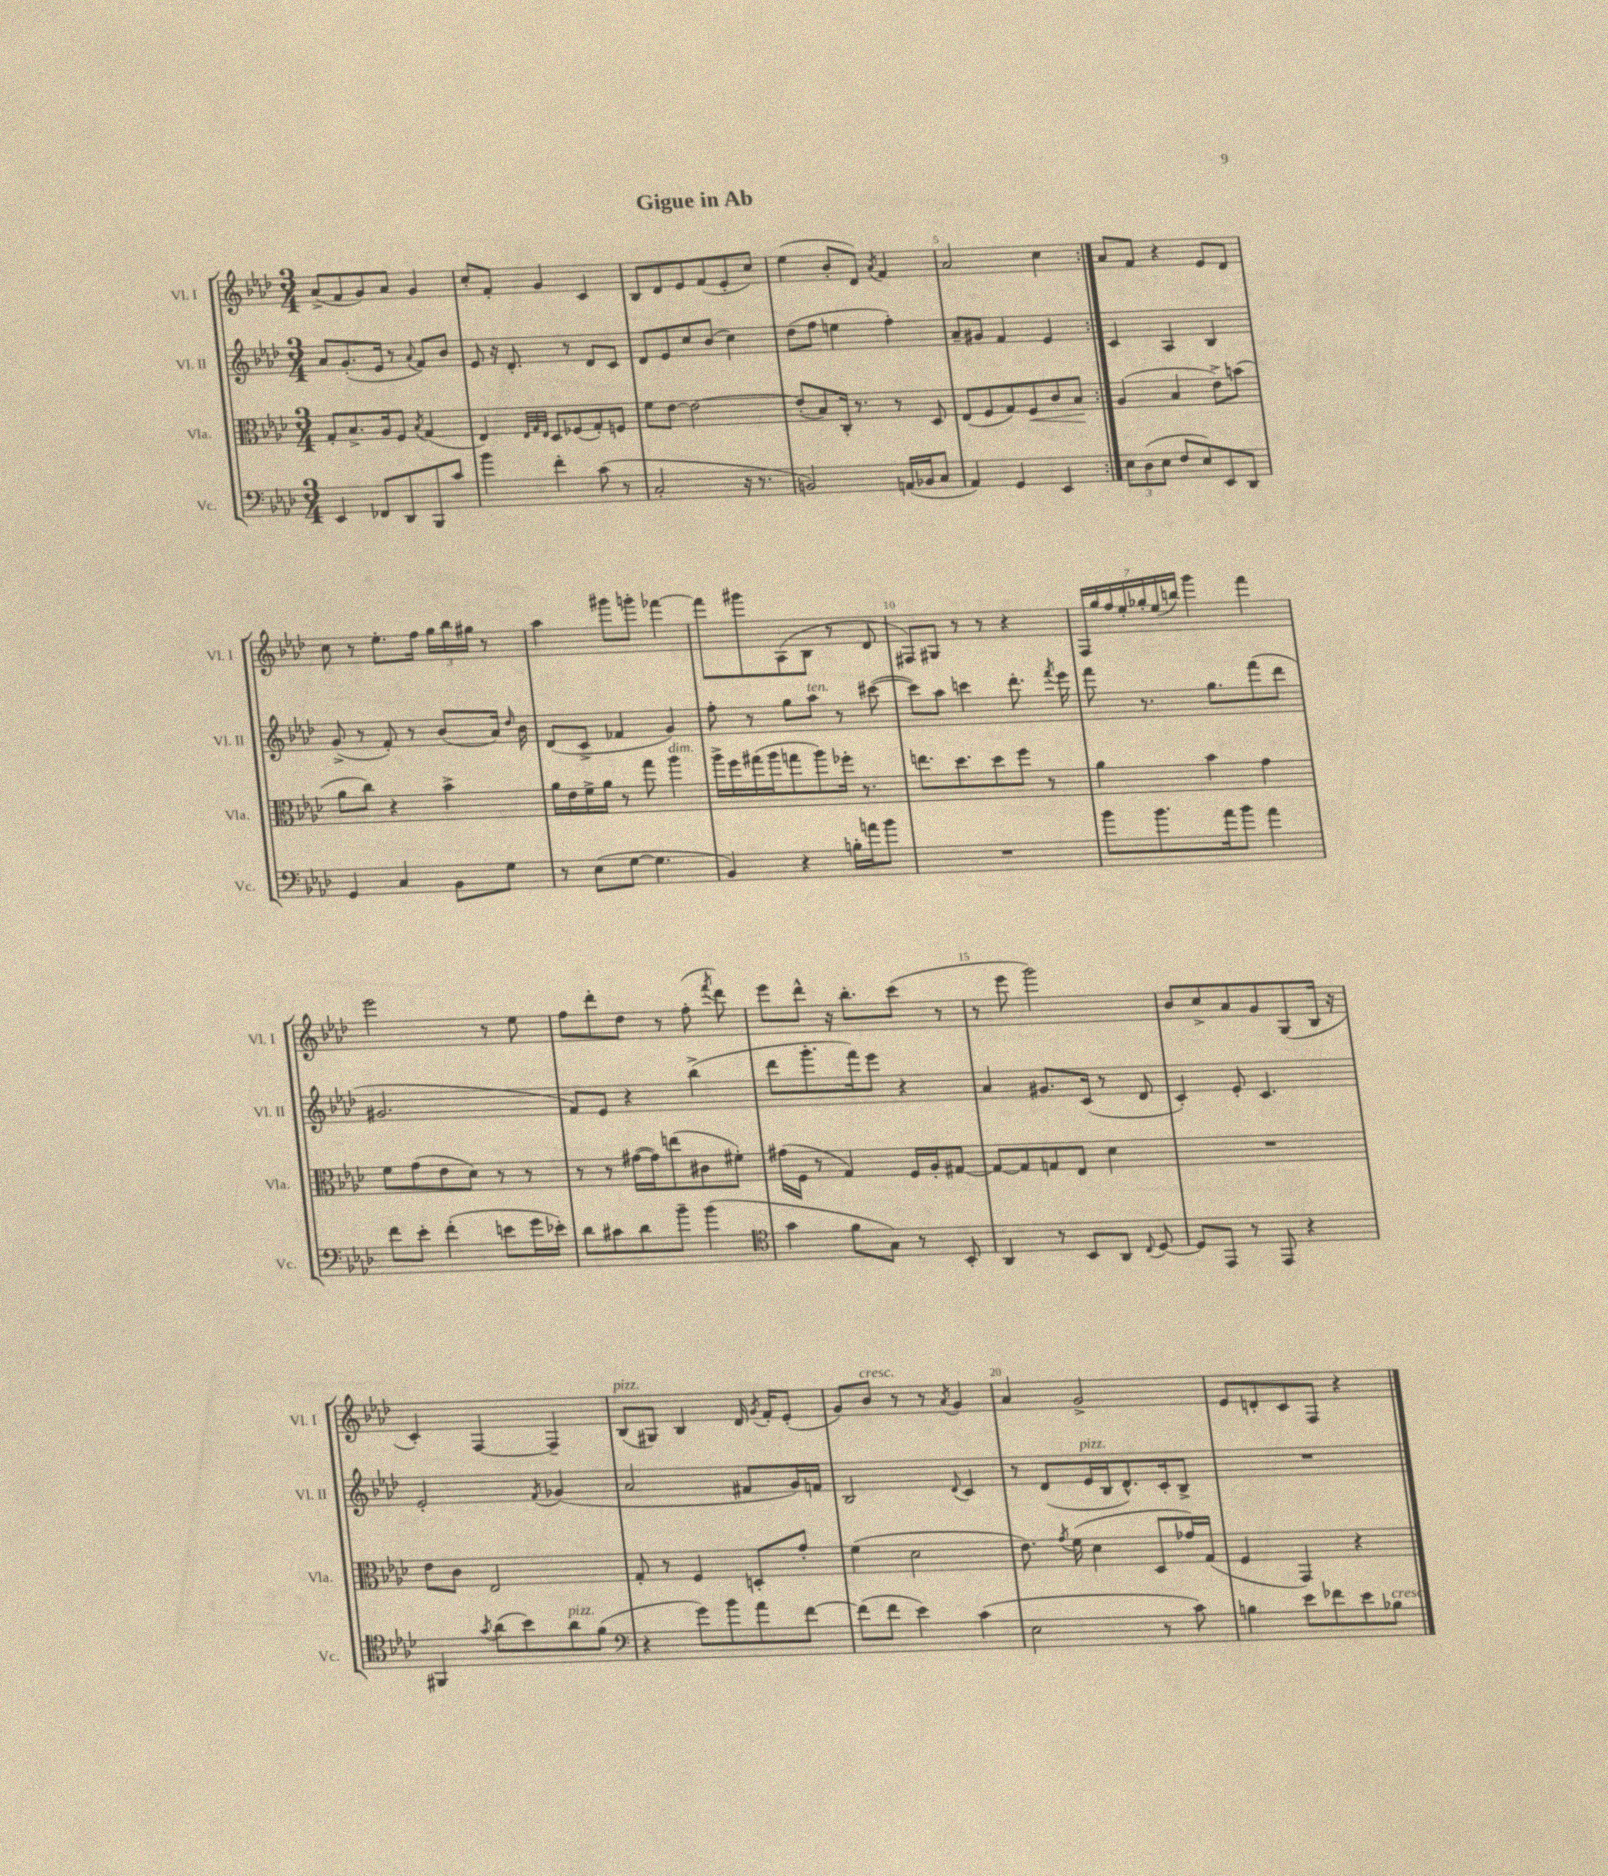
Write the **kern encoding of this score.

**kern	**kern	**kern	**kern
*staff4	*staff3	*staff2	*staff1
*clefF4	*clefC3	*clefG2	*clefG2
*k[b-e-a-d-]	*k[b-e-a-d-]	*k[b-e-a-d-]	*k[b-e-a-d-]
*M3/4	*M3/4	*M3/4	*M3/4
4EE-	8G'	8a-	(8a-^
.	8.B-^	(8.g'	8f
8FF-	.	.	8g)
.	16A-	16e-	.
8DD-	8F	8r	8a-
.	8qB-	8qqa-	.
8BBB-	(4G	8f)	4g
8c	.	8b-	.
=	=	=	=
4b-	4E-)	8e-	8cc'
.	.	16r	8f'
.	.	8.d-'	.
.	32qqE-	.	.
.	32qqG	.	.
.	32qqE-	.	.
4f'	8D-	.	4g
.	(8F-	8r	.
(8c	8G')	8d-	4c
8r	8F	8c	.
=	=	=	=
2C'	8f	8d-	8B-
.	[8e-	8e-	8d-
.	2e-_	8cc	8e-
.	.	(8b-	(8f
16r	.	4cc)	8e-'
8.r	.	.	.
.	.	.	8cc)
=	=	=	=
2BB)	(8e-']	(8dd-	(4ee-
.	8B-)	8ff	.
.	16C'	4ee	8b-'
.	8.r	.	.
.	.	.	8d-)
.	.	.	8qa-
(16AA	8r	4ff')	4f
16BB-	.	.	.
8C	8D-	.	.
=	=	=	=
4AA-)	(8E-	8a-~	2a-
.	8F	8g#	.
4GG	8G)	4f	.
.	8F	.	.
4EE-	8c	4e-	4cc
.	8B-	.	.
=:|!	=:|!	=:|!	=:|!
12E-	(4A-	4c	8a-
(12D-	.	.	.
.	.	.	8f
12E-	.	.	.
8F	4B-	4A-	4r
8E-)	.	.	.
8EE-	8e-^)	4B-	8e-
8DD-	(8b	.	8d-
=	=	=	=
4GG	8a-	(8g^	8cc
.	8cc)	8r	8r
4C	4r	8f')	8.ee-'
.	.	8r	.
.	.	.	16ff
8BB-	4b-^	(8b-	24gg
.	.	.	24bb-
.	.	.	24gg#
8G	.	16a-)	8r
.	.	16qqdd-	.
.	.	16b-	.
=	=	=	=
8r	16a-	(8d-	4aa-
.	16e-	.	.
(8E-	16f^	8c^	.
.	16a-	.	.
[8G	8r	4f-	8ggg#
4.G]	8gg	.	8ggg'
.	4aa-	4g)	[4fff-
=	=	=	=
4BB-)	16aa-^	8ff'	8fff-]
.	16ff	.	.
.	(16gg#	8r	8ggg#
.	16aa-	.	.
4r	8gg	8gg	(8A-
.	8aa-)	8aa-	8B-
16B'	16ff-'	8r	8r
16a	8.r	.	.
8b-	.	([8ccc#	8d-
=	=	=	=
2.r	8.ee	8ccc#])	8F#)
.	.	8aa-	8G#
.	8.dd-	.	.
.	.	4ccc	8r
.	8dd-	.	8r
.	8ff	8.ddd-'	4r
.	8r	.	.
.	.	8qfff	.
.	.	16eee-	.
=	=	=	=
8b-	4a-	8fff	28F
.	.	.	28gg
.	.	.	28ff
.	.	.	28ee-'
8.b-	.	8.r	.
.	.	.	28gg-'
.	.	.	(28ee-
.	.	.	28bb)
.	4b-	.	4ggg
16a-	.	8.gg	.
8b-	.	.	.
4a-	4g	(8fff	4fff
.	.	8ddd-	.
=	=	=	=
8f	8f	2.g#	2eee-
8e-'	(8g	.	.
(4f'	8e-	.	.
.	8d-)	.	.
8e	8r	.	8r
16g	8r	.	8ee-
16e-')	.	.	.
=	=	=	=
8d-	8r	8f)	8ff
8c#	8r	8e-	8ddd-'
8d-	([16g#	4r	8dd-
.	16g#])	.	.
8b-~	(8ee	.	8r
(4b-	8c#	(4bb-^	(8ff'
.	.	.	8qfff
.	8f#')	.	8ddd-)
=	=	=	=
*clefC4	*	*	*
4g	(16g#	8ddd-	8eee-
.	16F	.	.
.	8r	8.ggg'	8ddd-^^
8f	4G)	.	16r
.	.	16fff)	8.bb-'
8G)	.	8eee-	.
8r	16F	4r	(8ccc
.	16A-'	.	.
8BB-'	[8G#	.	8r
=	=	=	=
4AA-	8G#_	4a-	8r
.	8G#]	.	8eee-
8r	8G	8.g#	2ggg)
8BB-	8E-	.	.
.	.	(16c	.
8AA-	4d-	8r	.
8qqC	.	.	.
[8D-	.	8d-	.
=	=	=	=
8D-]	2.r	4c')	8b-
8EE-	.	.	8cc^
8r	.	8e-'	8a-
8EE-	.	4.c	8g
4r	.	.	(8G
.	.	.	16B-
.	.	.	16r
=	=	=	=
4FF#	8e-	2e-'	4c')
.	8c	.	.
8qg	.	.	.
(8a-	2E-	.	[4F
8b-)	.	.	.
.	.	8qf	.
8a-	.	(4g-	4F~]
(8f	.	.	.
=	=	=	=
*clefF4	*	*	*
4r	8G'	2a-	(8B-
.	8r	.	8G#)
8g)	4F	.	4B-
8b-	.	.	.
8a-	8D'	8f#	16d-
.	.	.	8qg
.	.	.	16f'
[8f	8g'	16g)	(8e-'
.	.	16f	.
=	=	=	=
(8f]	(4f	2B-	8g)
8f	.	.	8b-
4e-)	2d-	.	8r
.	.	.	8r
.	.	8qqd-	8qa-
(4c	.	4c	4g
=	=	=	=
2E-	8.e-)	8r	4a-
.	.	(8d-	.
.	8qg	.	.
.	(16f	.	.
.	4d-	16e-	2g^
.	.	16B-	.
.	.	8.d-^^)	.
8r	8D-	.	.
.	.	16c'	.
8c)	16g-)	8B-^	.
.	(16G	.	.
=	=	=	=
4B	4F	2.r	8e-
.	.	.	8d'
8e-	4GG)	.	8c
8f-	.	.	8F
8e-	4r	.	4r
8B-	.	.	.
==	==	==	==
*-	*-	*-	*-
